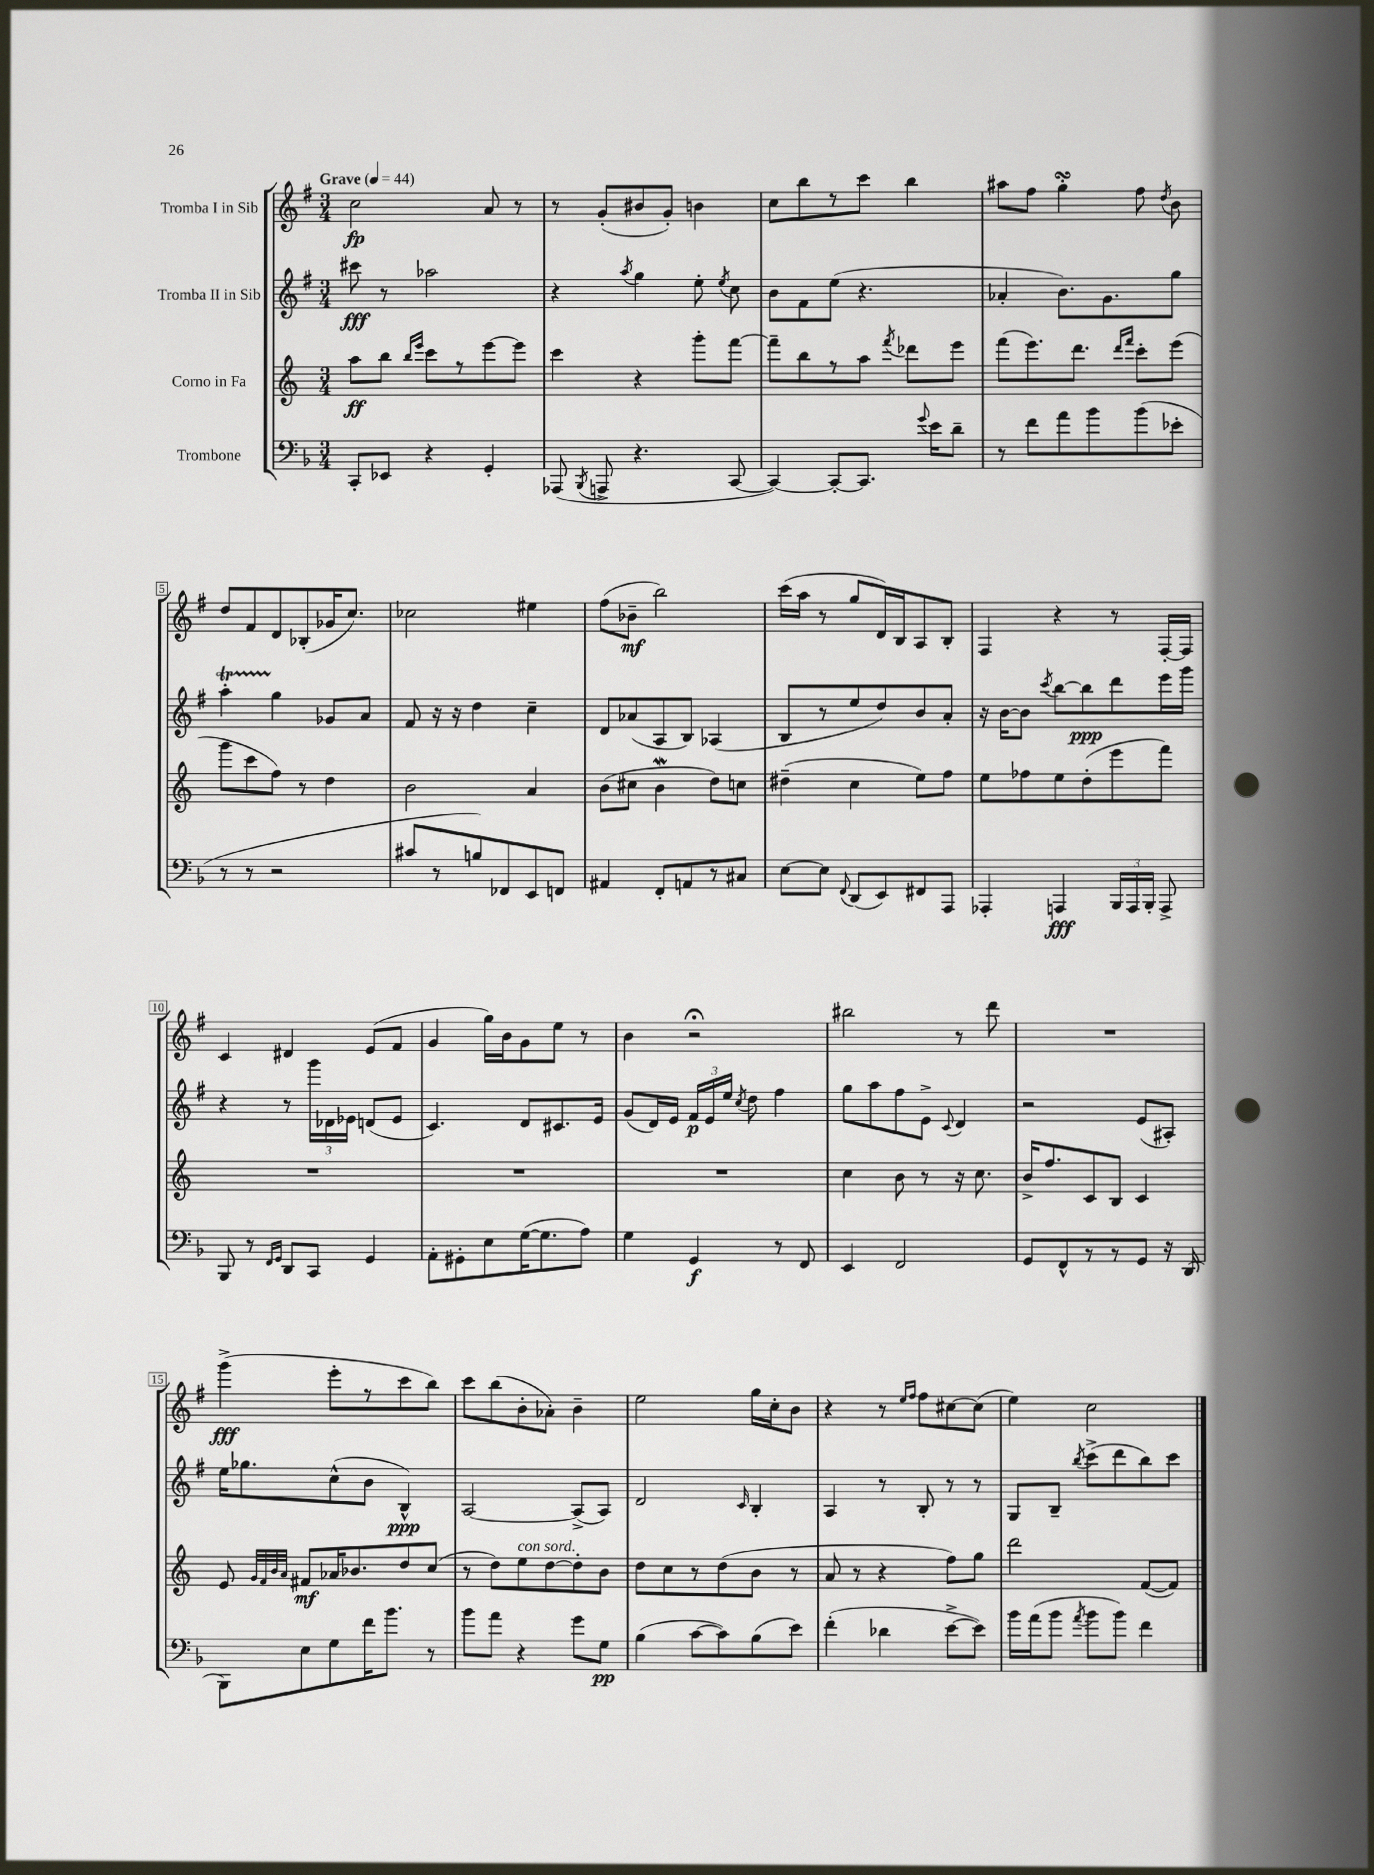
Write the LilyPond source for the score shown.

<<
\new StaffGroup <<
\new Staff = "s0" \with { instrumentName = "Tromba I in Sib" } {
    \clef treble \key g \major \numericTimeSignature \time 3/4 \tempo "Grave" 4 = 44
    \autoBeamOff c''2\fp a'8 r8 |
    r8 g'8[-.( bis'8 g'8]-.) b'4 |
    c''8[ b''8 r8 c'''8] b''4 |
    ais''8[ fis''8] g''4-.\turn fis''8 \acciaccatura { d''8 } b'8 |
    d''8[ fis'8 d'8 bes8-.( ges'16 c''8.]) |
    ces''2 eis''4 |
    fis''8[( bes'8]--\mf b''2) |
    c'''16[( a''16] r8 g''8[ d'16) b16 a8 b8]-. |
    fis4 r4 r8 fis16[~-. fis16] |
    c'4 dis'4 e'8[( fis'8] |
    g'4 g''16[) b'16 g'8 e''8] r8 |
    b'4 r2\fermata |
    bis''2 r8 d'''8 |
    R2. |
    g'''4->\fff( e'''8[-. r8 c'''8 b''8]) |
    c'''8[ b''8( b'8-. aes'8]-.) b'4-- |
    e''2 g''16[ c''16-. b'8] |
    r4 r8 \grace { e''16[ fis''16] } fis''8[ cis''8~ cis''8]( |
    e''4) c''2 \bar "|." |
}
\new Staff = "s1" \with { instrumentName = "Tromba II in Sib" } {
    \clef treble \key g \major \numericTimeSignature \time 3/4
    \autoBeamOff cis'''8\fff r8 aes''2 |
    r4 \acciaccatura { a''8 } g''4 e''8-. \acciaccatura { e''8 } c''8 |
    b'8[ fis'8 e''8]( r4. |
    aes'4-. b'8.[) g'8. g''8] |
    a''4-.\startTrillSpan g''4\stopTrillSpan ges'8[ a'8] |
    fis'8 r16 r16 d''4 c''4-- |
    d'8[ aes'8( a8 b8]) aes4( |
    b8[ r8 e''8 d''8) b'8 a'8]-. |
    r16 b'16[~ b'8] \acciaccatura { c'''8 } b''8[~ b''8\ppp d'''8 e'''16 g'''16] |
    r4 r8 \tuplet 3/2 { g'''16[ des'16 ees'16] } d'8[( ees'8] |
    c'4.) d'8[ cis'8. e'16] |
    g'8[( d'16) e'16] \tuplet 3/2 { fis'16[\p e'16 e''16] } \acciaccatura { c''8 } d''8 fis''4 |
    g''8[ a''8 fis''8 e'8]-> \appoggiatura { c'8 } d'4 |
    r2 e'8[( ais8]-.) |
    e''16[ ges''8. c''8-^( b'8] b4-^\ppp) |
    a2~ a8[->( a8]) |
    d'2 \grace { c'16 } b4-. |
    a4 r8 b8-. r8 r8 |
    g8[ b8]-- \acciaccatura { b''8 } c'''8[->( d'''8 b''8) c'''8] \bar "|." |
}
\new Staff = "s2" \with { instrumentName = "Corno in Fa" } {
    \clef treble \key c \major \numericTimeSignature \time 3/4
    \autoBeamOff a''8[\ff b''8] \grace { b''16[ e'''16] } c'''8[ r8 e'''8~ e'''8] |
    c'''4 r4 g'''8[-. f'''8]~ |
    f'''8[-- b''8 r8 a''8] \acciaccatura { f'''8 } des'''8[ e'''8] |
    f'''8[( e'''8.) d'''8.] \grace { d'''16[ f'''16] } c'''8[-. e'''8]( |
    g'''8[ c'''8 f''8]) r8 d''4 |
    b'2 a'4 |
    b'8[( cis''8] b'4\mordent d''8[) c''8] |
    dis''4--( c''4 e''8[) f''8] |
    e''8[ fes''8 e''8 d''8-.( e'''8 f'''8]) |
    R2. |
    R2. |
    R2. |
    c''4 b'8 r8 r16 c''8. |
    b'16[-> f''8. c'8 b8] c'4 |
    e'8 \grace { g'32[ f'32 b'32 a'32] } fis'8[\mf aes'16 bes'8. d''8 c''8]( |
    r8 d''8[) e''8^\markup { \italic "con sord." } d''8~ d''8-. b'8] |
    d''8[ c''8 r8 d''8( b'8] r8 |
    a'8 r8 r4 f''8[) g''8] |
    d'''2 f'8[~( f'8]) \bar "|." |
}
\new Staff = "s3" \with { instrumentName = "Trombone" } {
    \clef bass \key f \major \numericTimeSignature \time 3/4
    \autoBeamOff c,8[-. ees,8] r4 g,4-. |
    aes,,8( \acciaccatura { bes,,8 } a,,8-> r4. c,8~ |
    c,4~) c,8[~-. c,8.] \appoggiatura { g'8 } e'16[ d'8]-- |
    r8 f'8[ a'8 bes'8 bes'8( ees'8]-. |
    r8 r8 r2 |
    cis'8[ r8 b8) fes,8 e,8 f,8] |
    ais,4 f,8[-. a,8 r8 cis8] |
    e8[~ e8] \appoggiatura { f,8 } d,8[( e,8) fis,8 a,,8] |
    aes,,4-. a,,4\fff \tuplet 3/2 { bes,,16[ a,,16 bes,,16]-. } a,,8-> |
    bes,,8 r8 \grace { f,16[ g,16] } d,8[ c,8] g,4 |
    a,8[-. gis,8-. e8 g16~( g8. a8]) |
    g4 g,4\f r8 f,8 |
    e,4 f,2 |
    g,8[ f,8-^ r8 r8 g,8] r16 d,16( |
    bes,,8[) e8 g8 f'16 bes'8.] r8 |
    bes'8[ a'8] r4 g'8[ g8]\pp |
    bes4( c'8[~ c'8) bes8( e'8]) |
    f'4-.( des'4 e'8[~-> e'8]) |
    bes'16[ a'16( bes'8] \acciaccatura { a'8 } bes'8[ bes'8]) f'4 \bar "|." |
}
>>
>>
\layout { \context { \Score \override BarNumber.stencil = #(make-stencil-boxer 0.1 0.3 ly:text-interface::print) } }
